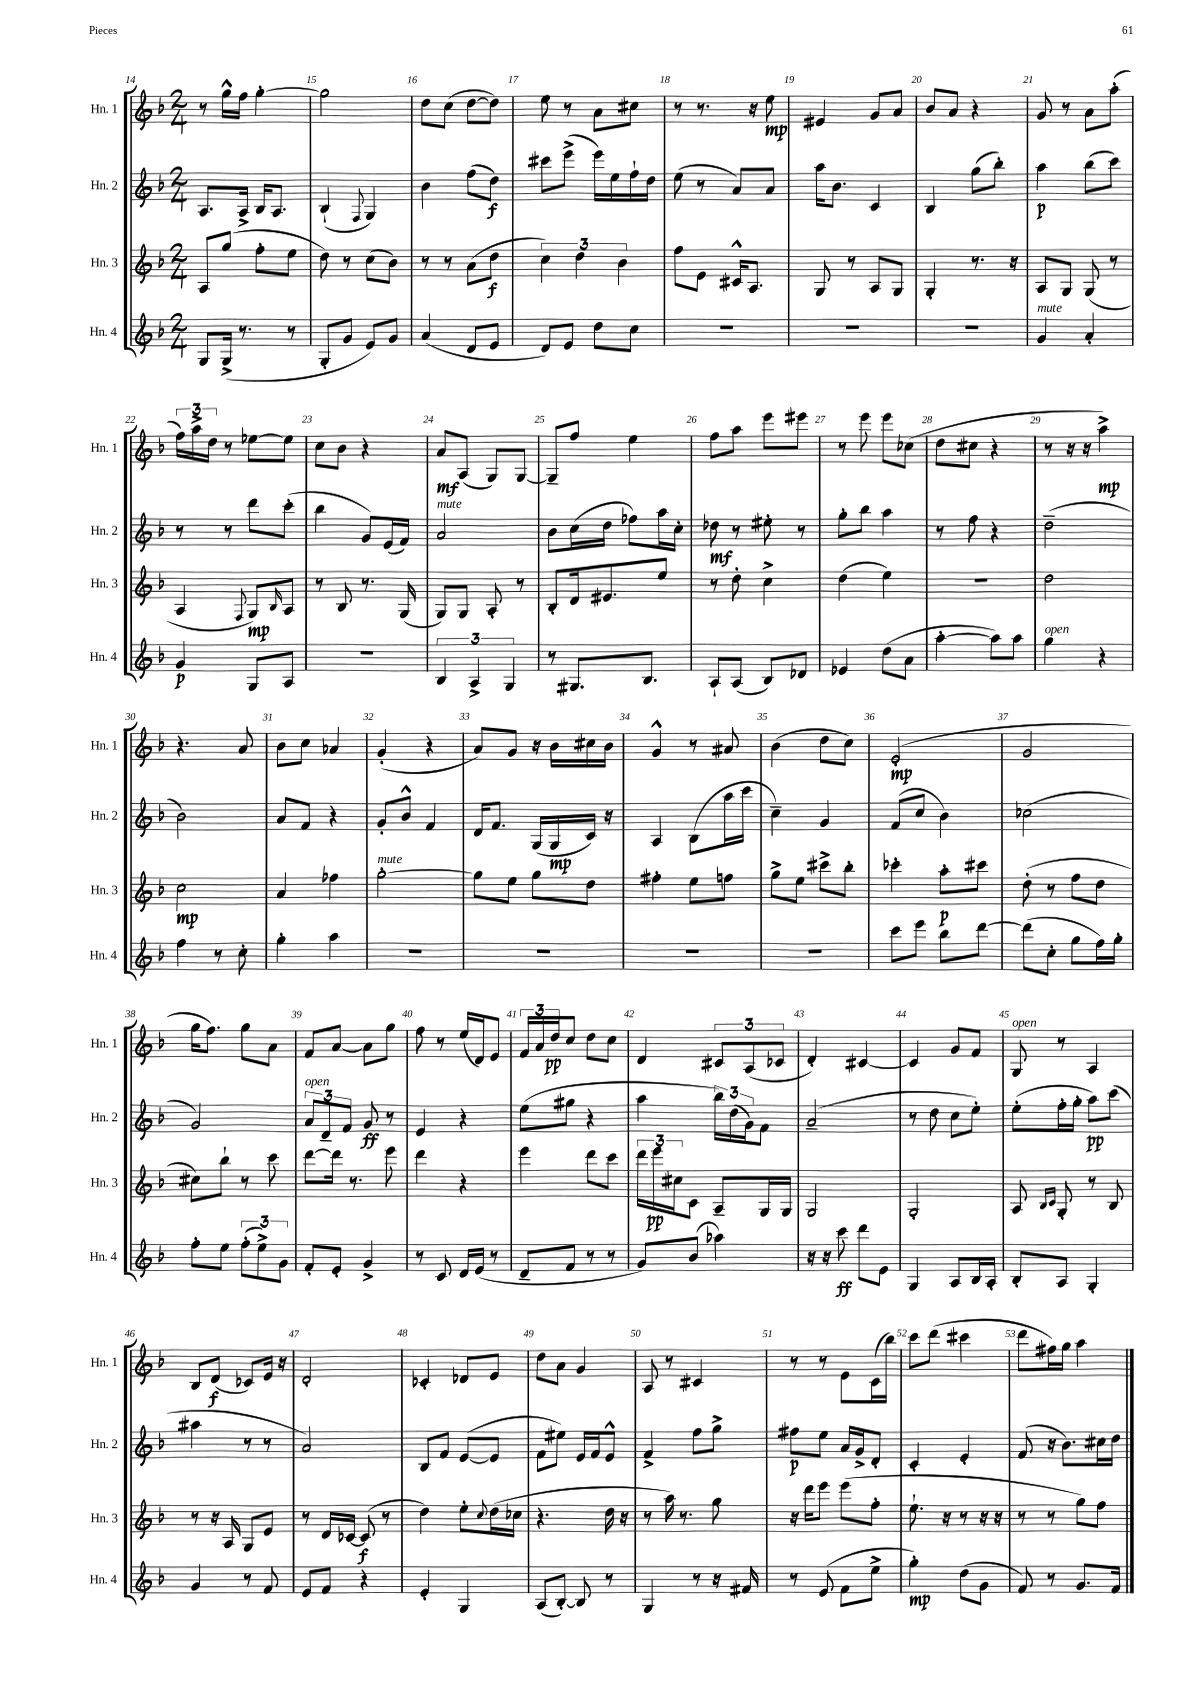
<<
\new StaffGroup <<
\new Staff = "s0" \with { instrumentName = "Hn. 1" shortInstrumentName = "Hn. 1" } {
    \clef treble \key f \major \numericTimeSignature \time 2/4
    r8 g''16-^ f''16 g''4~-. |
    g''2 |
    d''8 c''8( d''8~ d''8) |
    e''8 r8 a'8 cis''8 |
    r8 r8. r16 e''8\mp |
    eis'4 g'8 a'8 |
    bes'8 a'8 r4 |
    g'8 r8 a'8 a''8-.( |
    \tuplet 3/2 { f''16) a''16-> d''16 } r8 ees''8~ ees''8 |
    c''8 bes'8 r4 |
    a'8\mf a8( g8) g8~ |
    g8-- f''8 e''4 |
    f''8 a''8 e'''8 eis'''8 |
    r8 e'''8 e'''8 ces''8( |
    d''8 cis''8 r4 |
    r8 r16 r16 a''4->\mp) |
    r4. a'8 |
    bes'8 c''8 aes'4 |
    g'4-.( r4 |
    a'8) g'8 r16 bes'16 cis''16 bes'16 |
    g'4-^ r8 ais'8 |
    bes'4( d''8 c''8) |
    e'2-.\mp( |
    g'2 |
    g''16 f''8.) g''8 a'8 |
    f'8 a'8~ a'8 g''8 |
    f''8 r8 e''16( d'16) e'8 |
    \tuplet 3/2 { f'16 a'16 d''16\pp } c''8 d''8 c''8 |
    d'4 \tuplet 3/2 { cis'8 a8( ces'8 } |
    d'4-.) cis'4~ |
    cis'4 g'8 f'8 |
    g8^\markup { \italic "open" } r8 a4 |
    bes8 d'8\f( ces'8) e'16 r16 |
    d'2-. |
    ces'4-. des'8 e'8 |
    d''8 a'8 g'4 |
    a8 r8 cis'4 |
    r8 r8 e'8 c'16( bes''16) |
    c'''8 d'''8( cis'''4 |
    d'''8 fis''16) g''16 a''4 \bar "|." |
}
\new Staff = "s1" \with { instrumentName = "Hn. 2" shortInstrumentName = "Hn. 2" } {
    \clef treble \key f \major \numericTimeSignature \time 2/4
    a8. a16-> bes16 a8. |
    bes4-!( \appoggiatura { f8 } g4) |
    bes'4 f''8( d''8\f) |
    cis'''8 e'''8->( e'''16) e''16 f''16-! d''16 |
    e''8( r8 a'8) a'8 |
    a''16 bes'8. c'4 |
    bes4 g''8( bes''8-.) |
    a''4\p bes''8( c'''8) |
    r8 r8 d'''8 c'''8-.( |
    bes''4 g'8) e'16( f'16) |
    a'2^\markup { \italic "mute" } |
    bes'8 c''16( d''16 fes''8) a''16 c''16-. |
    des''8\mf r8 eis''8-. r8 |
    g''8-. bes''8 a''4 |
    r8 f''8 r4 |
    d''2--( |
    bes'2) |
    a'8 f'8 r4 |
    g'8-. bes'8-^ f'4 |
    d'16 f'8. g16( g16\mp c'16) r16 |
    a4 bes8( a''16 c'''16 |
    c''4--) g'4 |
    f'8( c''8 bes'4) |
    ces''2( |
    g'2) |
    \tuplet 3/2 { a'8^\markup { \italic "open" } d'8-- f'8 } g'8\ff r8 |
    e'4 r4 |
    e''8( gis''8 r4 |
    a''4 \tuplet 3/2 { bes''16) d''16( g'16) } f'8 |
    a'2--( |
    r8 d''8 c''8 e''8-.) |
    e''8-.( f''16-. g''16-. a''8\pp) c'''8( |
    ais''4 r8 r8 |
    a'2) |
    bes8 f'8 e'8~( e'8 |
    f'8 eis''8) e'16 f'16 e'8-^ |
    f'4-> f''8 g''8-> |
    fis''8\p e''8 a'16 g'16-> d'8-. |
    c'4-. e'4-. |
    f'8( r16 bes'8.) cis''16 d''16 \bar "|." |
}
\new Staff = "s2" \with { instrumentName = "Hn. 3" shortInstrumentName = "Hn. 3" } {
    \clef treble \key f \major \numericTimeSignature \time 2/4
    a8 g''8( f''8-. e''8 |
    d''8) r8 c''8( bes'8) |
    r8 r8 a'8( d''8\f |
    \tuplet 3/2 { c''4) d''4 bes'4 } |
    f''8 e'8 cis'16-^ a8. |
    g8 r8 a8 g8 |
    g4-. r8. r16 |
    a8 g8 g8( r8 |
    a4 \appoggiatura { f8 } g8\mp) \grace { bes16 } a8 |
    r8 bes8 r8. g16( |
    g8) g8 a8-. r8 |
    bes8-. d'16 eis'8. e''8 |
    r8 d''8-. c''4-> |
    d''4( e''4) |
    R2 |
    d''2 |
    c''2\mp |
    a'4 fes''4 |
    g''2~-.^\markup { \italic "mute" } |
    g''8 e''8 g''8 d''8 |
    fis''4-. e''8 f''8 |
    g''8-> e''8 cis'''8-> bes''8-. |
    ces'''4-. a''8-.\p cis'''8 |
    d''8-.( r8 f''8 d''8 |
    cis''8) bes''8-! r8 c'''8 |
    d'''8~ d'''16 r8. e'''8 |
    d'''4 r4 |
    e'''4 d'''8 c'''8 |
    \tuplet 3/2 { d'''16 e'''16\pp cis''16 } c'8 a8-- g16 g16 |
    g2 |
    g2-. |
    a8 \grace { bes16 c'16 } g8-. r8 bes8 |
    r8 r16 a16 g8 e'8 |
    r8 d'16 ces'16~ ces'8\f( r8 |
    d''4) e''8-. \appoggiatura { c''8 } d''16( ces''16 |
    r4. d''16 r16 |
    r8 a''16) r8. g''8 |
    r16 d'''16 e'''8 e'''8( f''8-. |
    e''8.-! r16 r8 r16 r16 |
    r8 r8 g''8) f''8 \bar "|." |
}
\new Staff = "s3" \with { instrumentName = "Hn. 4" shortInstrumentName = "Hn. 4" } {
    \clef treble \key f \major \numericTimeSignature \time 2/4
    g8 g16->( r8. r8 |
    g8-. g'8 e'8) g'8 |
    a'4( d'8 e'8 |
    d'8) e'8 d''8 c''8 |
    R2 |
    R2 |
    R2 |
    g'4^\markup { \italic "mute" } a'4-. |
    g'4\p g8 a8 |
    r2 |
    \tuplet 3/2 { bes4 a4-> g4 } |
    r8 gis8. bes8. |
    a8-! a8( bes8) des'8 |
    ees'4 d''8( a'8 |
    a''4~-. a''8) a''8 |
    g''4^\markup { \italic "open" } r4 |
    f''4 r8 c''8-. |
    g''4-. a''4 |
    R2 |
    R2 |
    R2 |
    R2 |
    c'''8 e'''8 bes''8 d'''8~ |
    d'''8( c''8-. g''8 f''16) g''16-. |
    f''8-. e''8 \tuplet 3/2 { f''8-.( e''8->) g'8 } |
    f'8-. e'8-. g'4-> |
    r8 c'8 d'16 e'16( r8 |
    d'8-- f'8 r8 r8 |
    g'8) bes'8( aes''4) |
    r16 r16 c'''8\ff d'''8 e'8 |
    g4 a8 bes16 a16-. |
    bes8-. a8 g4-. |
    g'4 r8 f'8 |
    e'8 f'8 r4 |
    e'4-. g4 |
    a8( bes8~-.) bes8 r8 |
    g4 r8 r16 fis'16 |
    r8 e'8( f'8 e''8-> |
    g''4-.\mp) d''8( g'8 |
    f'8) r8 g'8. f'16 \bar "|." |
}
>>
>>
\layout { \context { \Score currentBarNumber = #14 \override BarNumber.break-visibility = ##(#f #t #t) barNumberVisibility = #all-bar-numbers-visible } }
